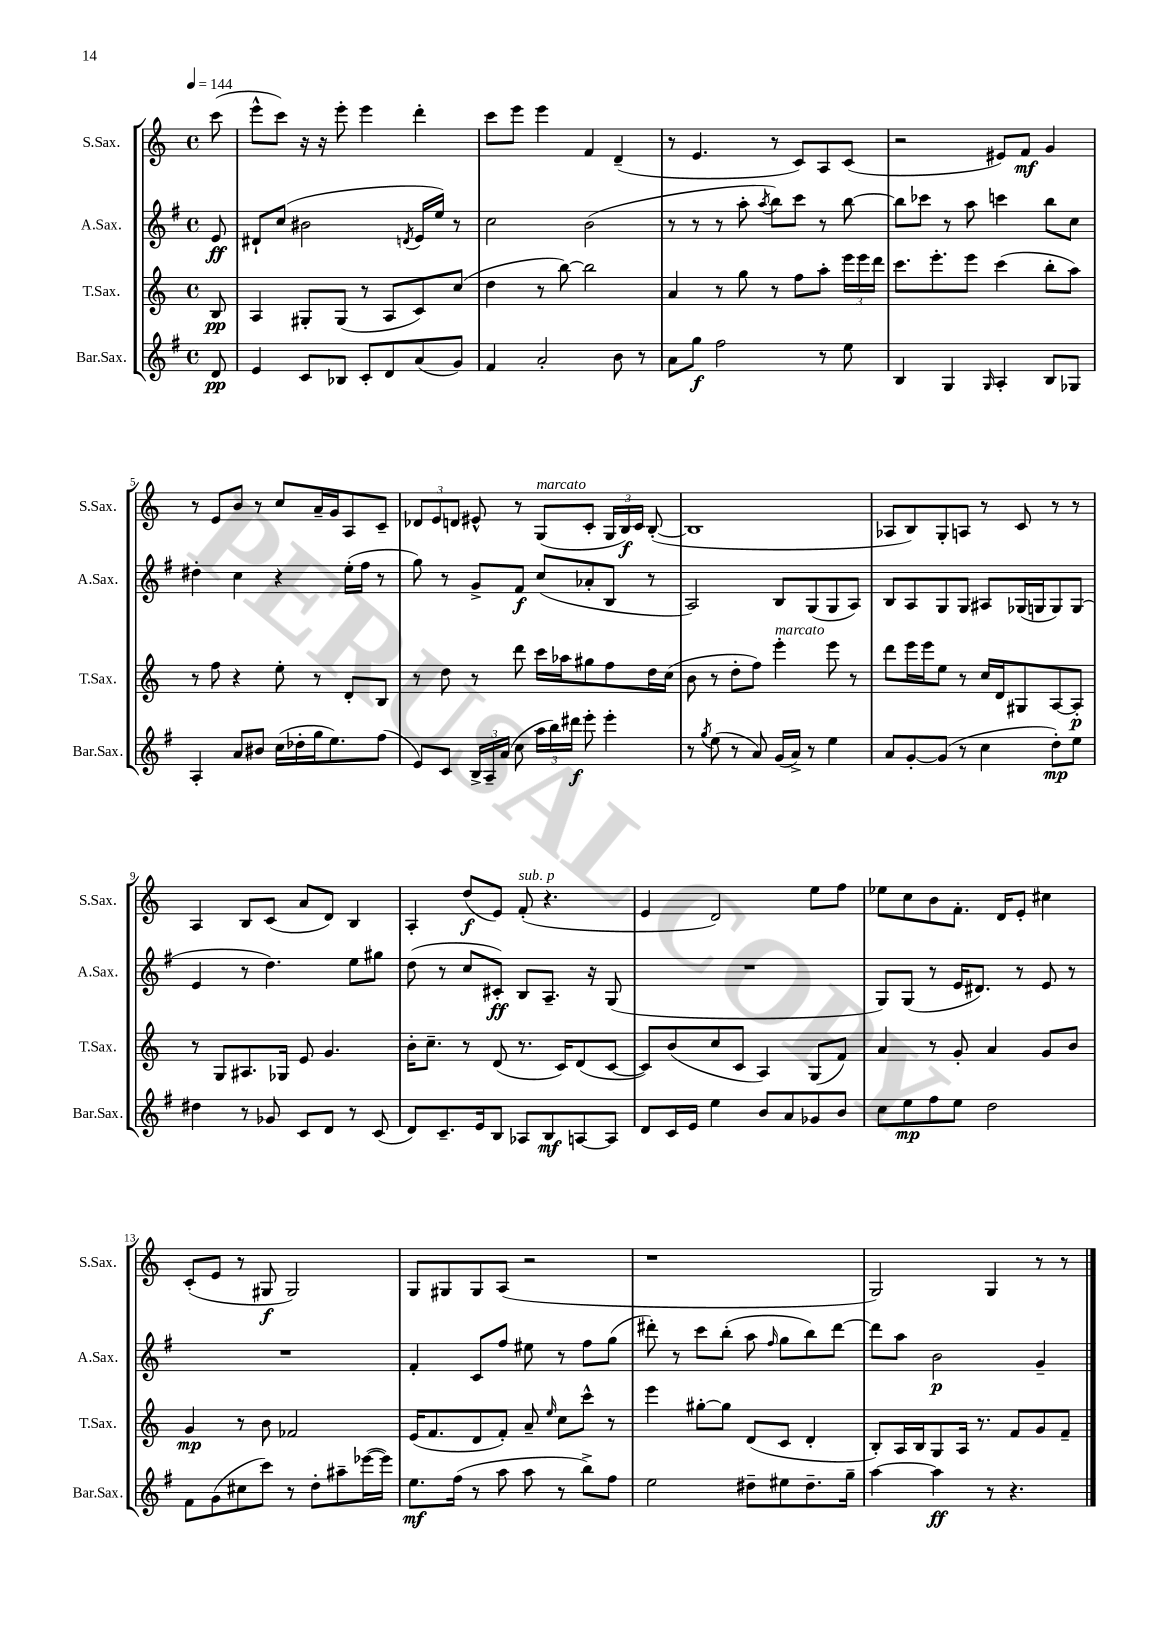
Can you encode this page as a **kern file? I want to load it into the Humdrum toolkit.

**kern	**kern	**kern	**kern
*staff4	*staff3	*staff2	*staff1
*clefG2	*clefG2	*clefG2	*clefG2
*k[f#]	*k[]	*k[f#]	*k[]
*M4/4	*M4/4	*M4/4	*M4/4
*met(c)	*met(c)	*met(c)	*met(c)
*MM144	*MM144	*MM144	*MM144
8d	8B	8e	(8ccc
=	=	=	=
4e	4A	8d#`	8eee^^
.	.	(8cc	8ccc)
8c	8G#'	2b#	16r
.	.	.	16r
8B-	(8G#	.	8eee'
8c'	8r	.	4eee
8d	8A	.	.
.	.	8qd	.
(8a	8c)	16e	4ddd'
.	.	16ee)	.
8g)	(8cc	8r	.
=	=	=	=
4f#	4dd	2cc	8ccc
.	.	.	8eee
2a'	8r	.	4eee
.	[8bb)	.	.
.	2bb]	(2b	4f
8b	.	.	(4d~
8r	.	.	.
=	=	=	=
8a	4a	8r	8r
8gg	.	8r	4.e
2ff#	8r	8r	.
.	8gg	8aa'	.
.	.	8qaa	.
.	8r	8bb)	8r
.	8ff	8ccc	8c)
8r	8aa'	8r	8A
8ee	24eee	[8bb	(8c
.	24eee	.	.
.	24ddd	.	.
=	=	=	=
4B	8.ccc	8bb]	2r
.	.	8ccc-	.
.	8.eee'	.	.
4G	.	8r	.
.	8eee	8aa	.
16qqG	.	.	.
4A'	(4ccc	4ccc	8e#)
.	.	.	8f
8B	8bb'	8bb	4g
8G-	8aa)	8cc	.
=	=	=	=
4A'	8r	4dd#'	8r
.	8ff	.	8e
8a	4r	4cc	8b
8b#	.	.	8r
(16cc	8ee'	4r	8cc
16dd-'	.	.	.
16gg	8r	.	16a~
8.ee)	.	.	16g
.	8d'	(16ee'	8A
.	.	16ff#	.
(8ff#	8B	8r	8c~
=	=	=	=
8e)	8r	8gg)	12d-
.	.	.	12e
8c	8dd	8r	.
.	.	.	12d
24B^	8r	8g^	8e#^^
24A~	.	.	.
(24a	.	.	.
8cc	8ddd	8f#	8r
24aa	16ccc	(8cc	(8G
24bb)	.	.	.
.	16aa-	.	.
24ddd#	.	.	.
8eee'	8gg#	8a-'	8c'
4eee'	8ff	8B	24G
.	.	.	24B)
.	.	.	24c
.	16dd	8r	([8B'
.	(16cc	.	.
=	=	=	=
8r	8b	2A)	1B]
8qgg	.	.	.
(8ee	8r	.	.
8r	8dd'	.	.
8a)	8ff)	.	.
(16g	4eee'	8B	.
16a^)	.	.	.
8r	.	(8G	.
4ee	8eee	8G	.
.	8r	8A)	.
=	=	=	=
8a	8ddd	8B	8A-
[8g'	16eee	8A	8B)
.	16eee	.	.
(8g]	8ee	8G	8G'
8r	8r	8G	8A
4cc	16cc	8A#	8r
.	16d	.	.
.	8G#	(16G-	8c
.	.	16G	.
8dd')	[8A	8G)	8r
8ee	8A']	(8G	8r
=	=	=	=
4dd#	8r	4e	4A
.	8G	.	.
8r	8.A#	8r	8B
8g-	.	4.dd)	(8c
.	16G-	.	.
8c	8e	.	8a
8d	4.g	.	8d)
8r	.	8ee	4B
(8c	.	8gg#	.
=	=	=	=
8d)	16b'	(8dd	4A'
.	8.cc~	.	.
8.c~	.	8r	.
.	8r	8cc	(8dd
16e	.	.	.
8B	(8d	8c#')	8e)
8A-	8.r	8B	(8f'
8B	.	8.A~	4.r
.	16c)	.	.
[8A	(8d	.	.
.	.	16r	.
8A]	[8c	(8G	.
=	=	=	=
8d	8c])	1r	4e
16c	(8b	.	.
16e	.	.	.
4ee	8cc	.	2d)
.	8c	.	.
8b	4A)	.	.
8a	.	.	.
8g-	(8G	.	8ee
8b	8f)	.	8ff
=	=	=	=
8cc	4a	8G)	8ee-
8ee	.	(8G	8cc
8ff#	8r	8r	8b
8ee	8g'	16e	8.f'
.	.	8.d#)	.
2dd	4a	.	.
.	.	.	16d
.	.	8r	8e'
.	8g	8e	4cc#
.	8b	8r	.
=	=	=	=
8f#	4g	1r	(8c'
(8g	.	.	8e
8cc#	8r	.	8r
8ccc)	8b	.	8G#
8r	2f-	.	2G#)
8dd'	.	.	.
8aa#~	.	.	.
([16eee-	.	.	.
16eee-])	.	.	.
=	=	=	=
8.ee	(16e	4f#'	8G
.	8.f	.	.
.	.	.	8G#
(16ff#	.	.	.
8r	8d	8c	8G#
8aa	8f')	8ff#	(8A
8aa	8a~	8ee#	2r
.	16qqee	.	.
8r	8cc	8r	.
8bb^)	8ccc^^	8ff#	.
8ff#	8r	(8gg	.
=	=	=	=
2ee	4eee	8ddd#')	1r
.	.	8r	.
.	[8gg#'	8ccc	.
.	8gg#]	(8bb'	.
8dd#~	(8d	8aa	.
.	.	16qqff#	.
8ee#	8c	8gg	.
8.dd#~	4d'	8bb)	.
.	.	[8ddd#	.
16gg~	.	.	.
=	=	=	=
[4aa	8B')	8ddd#]	2G)
.	16A	8aa	.
.	16B	.	.
4aa]	8G	2b	.
.	16A	.	.
.	8.r	.	.
8r	.	.	4G
4.r	8f	.	.
.	8g	4g~	8r
.	8f~	.	8r
==	==	==	==
*-	*-	*-	*-
